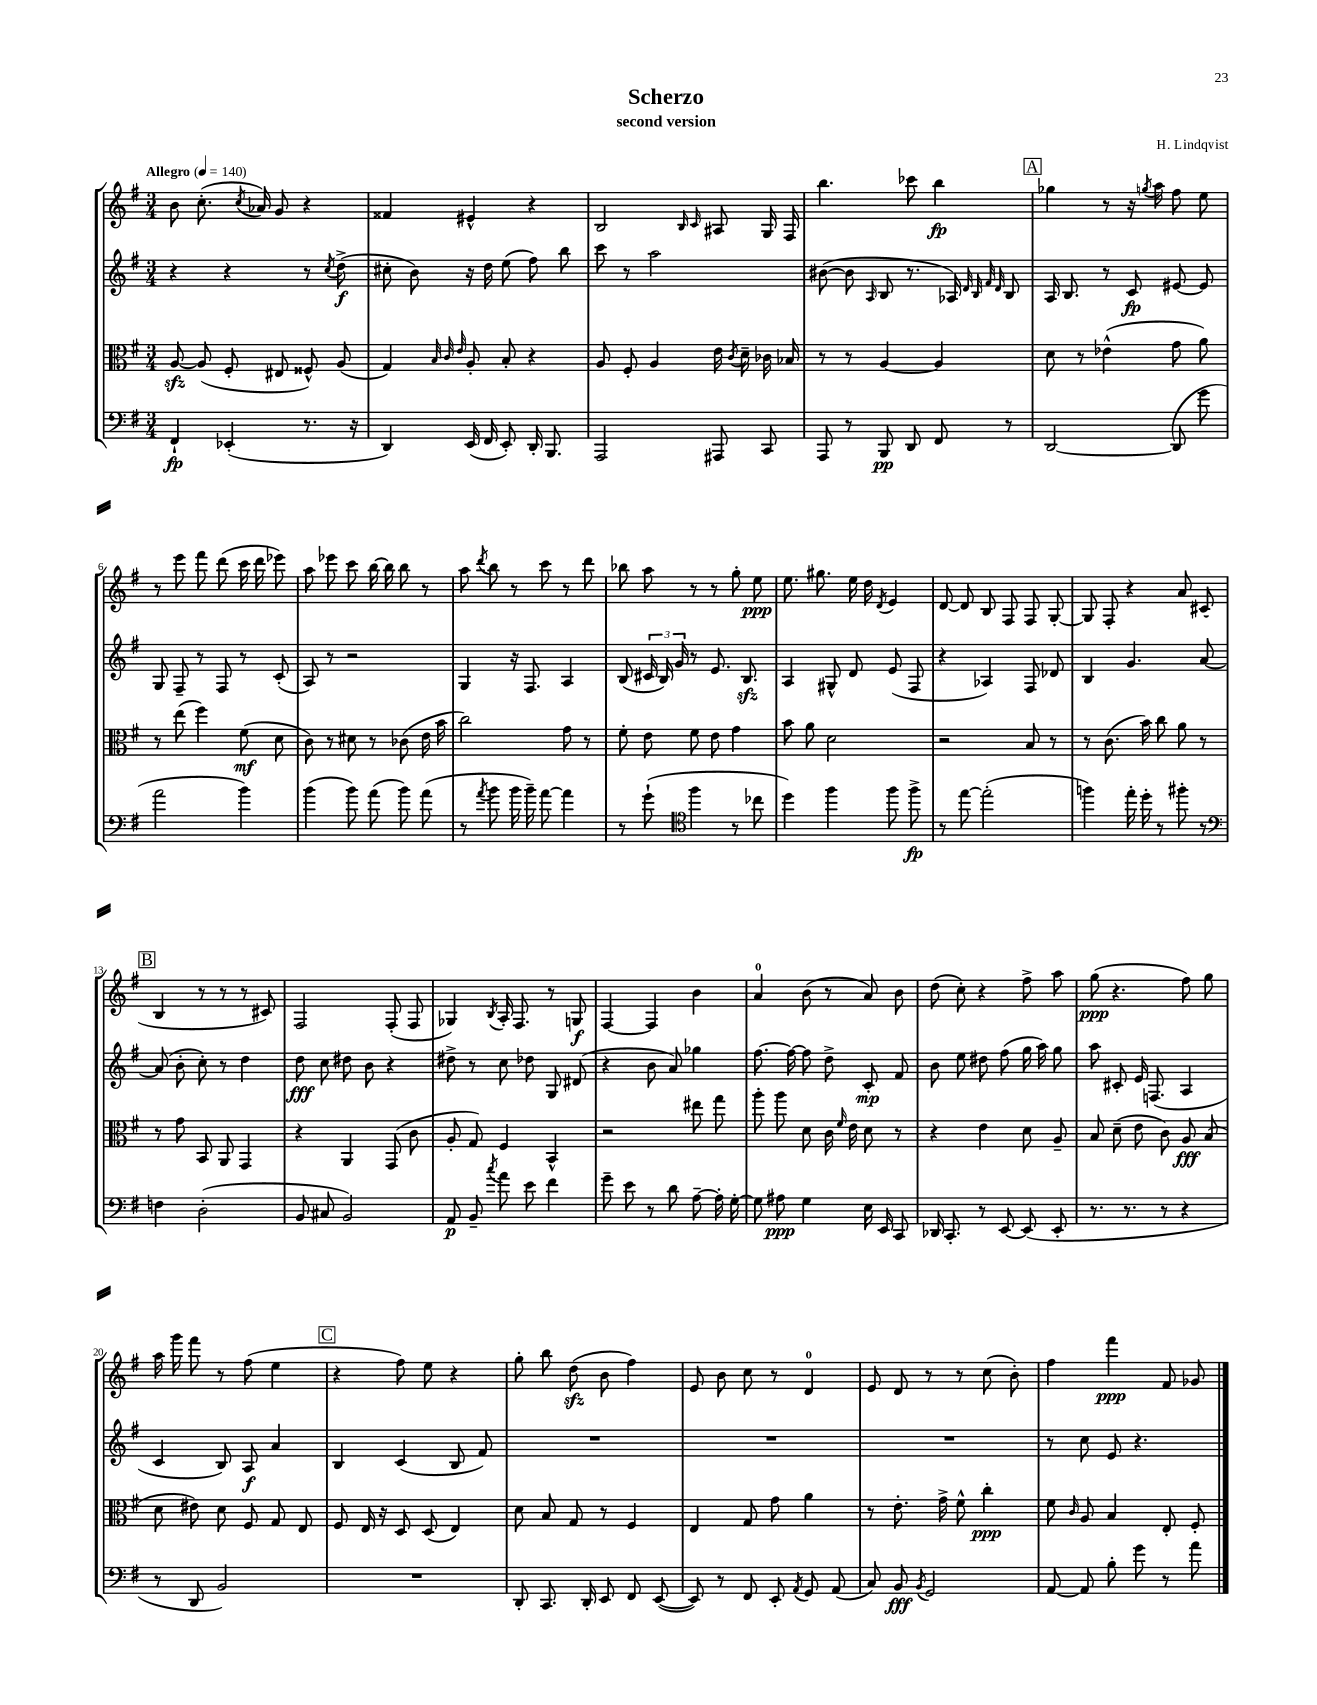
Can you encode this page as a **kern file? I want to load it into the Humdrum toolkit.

**kern	**dynam	**kern	**dynam	**kern	**dynam	**kern	**dynam
*part4	*part4	*part3	*part3	*part2	*part2	*part1	*part1
*staff4	*staff4	*staff3	*staff3	*staff2	*staff2	*staff1	*staff1
*clefF4	*	*clefC3	*	*clefG2	*	*clefG2	*
*k[f#]	*	*k[f#]	*	*k[f#]	*	*k[f#]	*
*M3/4	*	*M3/4	*	*M3/4	*	*M3/4	*
*MM140	*	*MM140	*	*MM140	*	*MM140	*
=1	=1	=1	=1	=1	=1	=1	=1
!	!	!	!	!	!	!LO:TX:a:B:t=Allegro	!
4FF#`/	fp	[8Azz/	.	4r	.	8b\	.
.	.	(8A/]	.	.	.	(8.cc'\	.
(4EE-X'/	.	8F#'/	.	4r	.	.	.
.	.	.	.	.	.	8qcc/	.
.	.	.	.	.	.	16a-X/)	.
.	.	8E#X/	.	.	.	8g/	.
8.r	.	8F##X^^/)	.	8r	.	4r	.
.	.	.	.	8qcc/	.	.	.
.	.	(8A/	.	(8dd^\	f	.	.
16r	.	.	.	.	.	.	.
=2	=2	=2	=2	=2	=2	=2	=2
4DD/)	.	4G/)	.	8cc#X'\	.	4f##X/	.
.	.	.	.	8b\)	.	.	.
.	.	32qqB/	.	.	.	.	.
.	.	32qqc/	.	.	.	.	.
.	.	32qqe/	.	.	.	.	.
(16EE/	.	8A'/	.	16r	.	4e#X^^/	.
16FF#/	.	.	.	16dd\	.	.	.
8EE'/)	.	8B'/	.	(8ee\	.	.	.
16DD'/	.	4r	.	8ff#\)	.	4r	.
8.BBB/	.	.	.	.	.	.	.
.	.	.	.	8bb\	.	.	.
=3	=3	=3	=3	=3	=3	=3	=3
2AAA/	.	8A/	.	8ccc\	.	2B/	.
.	.	8F#'/	.	8r	.	.	.
.	.	4A/	.	2aa\	.	.	.
.	.	.	.	.	.	16qqB/	.
.	.	.	.	.	.	16qqc/	.
8AAA#X/	.	16e\	.	.	.	8A#X/	.
.	.	8qc/	.	.	.	.	.
.	.	16d~\	.	.	.	.	.
8CC/	.	16c-X\	.	.	.	16G/	.
.	.	16B-X/	.	.	.	16F#/	.
=4	=4	=4	=4	=4	=4	=4	=4
8AAA/	.	8r	.	([8b#X\	.	4.bb\	.
8r	.	8r	.	8b#\]	.	.	.
.	.	.	.	16qqA/	.	.	.
8BBB/	pp	[4A/	.	8B/	.	.	.
8DD/	.	.	.	8.r	.	8ccc-X\	.
8FF#/	.	4A/]	.	.	.	4bb\	fp
.	.	.	.	16A-X/)	.	.	.
.	.	.	.	32qqd/	.	.	.
.	.	.	.	32qqB/	.	.	.
.	.	.	.	32qqf#/	.	.	.
.	.	.	.	32qqd/	.	.	.
8r	.	.	.	8B/	.	.	.
!!LO:REH:place=s1:t=A
=5	=5	=5	=5	=5	=5	=5	=5
[2DD/	.	8d\	.	16A/	.	4gg-X\	.
.	.	.	.	8.B/	.	.	.
.	.	8r	.	.	.	.	.
.	.	(4e-X^^\	.	8r	.	8r	.
.	.	.	.	8c/	fp	16r	.
.	.	.	.	.	.	8qggn/	.
.	.	.	.	.	.	16aa\	.
(8DD/]	.	8g\	.	[8e#X/	.	8ff#\	.
8g\	.	8a\)	.	8e#/]	.	8ee\	.
!!LO:LB:g=z
=6	=6	=6	=6	=6	=6	=6	=6
2a\	.	8r	.	8G/	.	8r	.
.	.	(8ee\	.	8F#~/	.	8eee\	.
.	.	4ff#\)	.	8r	.	8fff#\	.
.	.	.	.	8F#/	.	(8ddd\	.
4b\)	.	(8f#\	mf	8r	.	16ccc\	.
.	.	.	.	.	.	16ddd\	.
.	.	8d\	.	(8c'/	.	8eee-X\)	.
=7	=7	=7	=7	=7	=7	=7	=7
(4b\	.	8c\)	.	8A/)	.	8aa\	.
.	.	8r	.	8r	.	8eee-X\	.
8b\)	.	8d#X\	.	2r	.	8ccc\	.
(8a\	.	8r	.	.	.	[16bb\	.
.	.	.	.	.	.	16bb\]	.
8b\)	.	(8c-X\	.	.	.	8bb\	.
(8a\	.	16e\	.	.	.	8r	.
.	.	16b\	.	.	.	.	.
=8	=8	=8	=8	=8	=8	=8	=8
8r	.	2cc\)	.	4G/	.	8aa\	.
8qa/	.	.	.	.	.	8qddd/	.
8b\	.	.	.	.	.	8bb\	.
16b\	.	.	.	16r	.	8r	.
16b~\)	.	.	.	8.F#/	.	.	.
[8a\	.	.	.	.	.	8ccc\	.
4a\]	.	8g\	.	4A/	.	8r	.
.	.	8r	.	.	.	8ddd\	.
=9	=9	=9	=9	=9	=9	=9	=9
8r	.	8f#'\	.	(8B/	.	8bb-X\	.
(8g`\	.	8e\	.	24c#X/	.	8aa\	.
.	.	.	.	24B/)	.	.	.
.	.	.	.	24g/	.	.	.
*clefC4	*	*	*	*	*	*	*
4ff#\	.	8f#\	.	8r	.	8r	.
.	.	8e\	.	8.e/	.	8r	.
8r	.	4g\	.	.	.	8gg'\	.
.	.	.	.	8.Bzz/	.	.	.
8cc-X\	.	.	.	.	.	8ee\	ppp
=10	=10	=10	=10	=10	=10	=10	=10
4dd\)	.	8b\	.	4A/	.	8.ee\	.
.	.	8a\	.	.	.	.	.
.	.	.	.	.	.	8.gg#X\	.
4ff#\	.	2d\	.	8G#X^^/	.	.	.
.	.	.	.	8d/	.	16ee\	.
.	.	.	.	.	.	16dd\	.
.	.	.	.	.	.	8qd/	.
8ff#\	.	.	.	(8e/	.	4e/	.
8ff#^\	fp	.	.	8F#/	.	.	.
=11	=11	=11	=11	=11	=11	=11	=11
8r	.	2r	.	4r	.	[8d/	.
[8ee\	.	.	.	.	.	8d/]	.
(2ee'\]	.	.	.	4A-X/)	.	8B/	.
.	.	.	.	.	.	8F#/	.
.	.	8B/	.	8F#/	.	8F#/	.
.	.	8r	.	8d-X/	.	[8G'/	.
=12	=12	=12	=12	=12	=12	=12	=12
4ffn\)	.	8r	.	4B/	.	8G/]	.
.	.	(8.c\	.	.	.	8F#'/	.
16ee'\	.	.	.	4.g/	.	4r	.
16dd'\	.	16b\)	.	.	.	.	.
8r	.	8cc\	.	.	.	.	.
8ff#X'\	.	8a\	.	.	.	8a/	.
8r	.	8r	.	[8a/	.	(8c#X/	.
!!LO:LB:g=z
!!LO:REH:place=s1:t=B
=13	=13	=13	=13	=13	=13	=13	=13
*clefF4	*	*	*	*	*	*	*
4Fn\	.	8r	.	(8a/]	.	4B/	.
.	.	8g\	.	8b'\	.	.	.
(2D'\	.	8BB/	.	8cc'\)	.	8r	.
.	.	8AA/	.	8r	.	8r	.
.	.	4GG/	.	4dd\	.	8r	.
.	.	.	.	.	.	8c#X/)	.
=14	=14	=14	=14	=14	=14	=14	=14
8BB/	.	4r	.	8dd\	fff	2F#/	.
8C#X/	.	.	.	8cc\	.	.	.
2BB/)	.	4AA/	.	8dd#X\	.	.	.
.	.	.	.	8b\	.	.	.
.	.	(8GG/	.	4r	.	(8F#'/	.
.	.	8c\	.	.	.	8F#/	.
=15	=15	=15	=15	=15	=15	=15	=15
8AA/	p	8A'/	.	8dd#X^\	.	4G-X/)	.
8BB~/	.	8G/)	.	8r	.	.	.
8qcc/	.	.	.	.	.	8qB/	.
8a\	.	4F#/	.	8cc\	.	16A'/	.
.	.	.	.	.	.	8.F#/	.
8e\	.	.	.	8dd-X\	.	.	.
4f#\	.	4BB^^/	.	8G/	.	8r	.
.	.	.	.	(8d#X/	.	8Gn/	f
=16	=16	=16	=16	=16	=16	=16	=16
8g~\	.	2r	.	4r	.	[4F#/	.
8e\	.	.	.	.	.	.	.
8r	.	.	.	8b\	.	4F#/]	.
8d\	.	.	.	8a/)	.	.	.
[8A~\	.	8ee#X\	.	4gg-X\	.	4b\	.
16A'\]	.	8gg\	.	.	.	.	.
[16G'\	.	.	.	.	.	.	.
=17	=17	=17	=17	=17	=17	=17	=17
8G\]	.	8aa'\	.	[8.ff#\	.	4a/	.
8A#X\	ppp	8aa\	.	.	.	.	.
.	.	.	.	16ff#\_	.	.	.
4G\	.	8d\	.	8ff#\]	.	(8b\	.
.	.	16c\	.	8dd^\	.	8r	.
.	.	16qqf#/	.	.	.	.	.
.	.	16e\	.	.	.	.	.
16E\	.	8d\	.	8c'/	mp	8a/)	.
16EE/	.	.	.	.	.	.	.
8CC/	.	8r	.	8f#/	.	8b\	.
=18	=18	=18	=18	=18	=18	=18	=18
16DD-X/	.	4r	.	8b\	.	(8dd\	.
8.CC'/	.	.	.	.	.	.	.
.	.	.	.	8ee\	.	8cc'\)	.
8r	.	4e\	.	8dd#X\	.	4r	.
[8EE/	.	.	.	(8ff#\	.	.	.
(8EE/]	.	8d\	.	16gg\	.	8ff#^\	.
.	.	.	.	16aa\)	.	.	.
8EE'/	.	8A~/	.	8gg\	.	8aa\	.
=19	=19	=19	=19	=19	=19	=19	=19
8.r	.	8B/	.	8aa\	.	(8gg\	ppp
.	.	(8d~\	.	8c#X'/	.	4.r	.
8.r	.	.	.	.	.	.	.
.	.	8e\	.	16e/	.	.	.
.	.	.	.	(8.Fn/	.	.	.
8r	.	8c\)	.	.	.	.	.
4r	.	8A/	fff	4A/	.	8ff#\)	.
.	.	(8B/	.	.	.	8gg\	.
!!LO:LB:g=z
=20	=20	=20	=20	=20	=20	=20	=20
8r	.	8d\	.	4c/	.	16aa\	.
.	.	.	.	.	.	16ggg\	.
8DD/	.	8e#X\)	.	.	.	8fff#\	.
2BB/)	.	8d\	.	8B/)	.	8r	.
.	.	8F#/	.	8A/	f	(8ff#\	.
.	.	8G/	.	4a/	.	4ee\	.
.	.	8E/	.	.	.	.	.
!!LO:REH:place=s1:t=C
=21	=21	=21	=21	=21	=21	=21	=21
2.r	.	8F#/	.	4B/	.	4r	.
.	.	16E/	.	.	.	.	.
.	.	16r	.	.	.	.	.
.	.	8D/	.	(4c/	.	8ff#\)	.
.	.	(8D/	.	.	.	8ee\	.
.	.	4E/)	.	8B/	.	4r	.
.	.	.	.	8f#/)	.	.	.
=22	=22	=22	=22	=22	=22	=22	=22
8DD'/	.	8d\	.	2.r	.	8gg'\	.
8.CC/	.	8B/	.	.	.	8bb\	.
.	.	8G/	.	.	.	(8ddzz\	.
16DD'/	.	.	.	.	.	.	.
8EE/	.	8r	.	.	.	8b\	.
8FF#/	.	4F#/	.	.	.	4ff#\)	.
([8EE/	.	.	.	.	.	.	.
=23	=23	=23	=23	=23	=23	=23	=23
8EE/])	.	4E/	.	2.r	.	8e/	.
8r	.	.	.	.	.	8b\	.
8FF#/	.	8G/	.	.	.	8cc\	.
8EE'/	.	8g\	.	.	.	8r	.
8qAA/	.	.	.	.	.	.	.
8GG/	.	4a\	.	.	.	4d/	.
(8AA/	.	.	.	.	.	.	.
=24	=24	=24	=24	=24	=24	=24	=24
8C/)	.	8r	.	2.r	.	8e/	.
8BB/	fff	8.e'\	.	.	.	8d/	.
8qBB/	.	.	.	.	.	.	.
2GG/	.	.	.	.	.	8r	.
.	.	16g^\	.	.	.	.	.
.	.	8f#^^\	.	.	.	8r	.
.	.	4cc'\	ppp	.	.	(8cc\	.
.	.	.	.	.	.	8b'\)	.
=25	=25	=25	=25	=25	=25	=25	=25
[8AA/	.	8f#\	.	8r	.	4ff#\	.
.	.	16qqc/	.	.	.	.	.
8AA/]	.	8A/	.	8cc\	.	.	.
8B'\	.	4B/	.	8e/	.	4fff#\	ppp
8g\	.	.	.	4.r	.	.	.
8r	.	8E'/	.	.	.	8f#/	.
8a\	.	8F#'/	.	.	.	8g-X/	.
==	==	==	==	==	==	==	==
*-	*-	*-	*-	*-	*-	*-	*-
